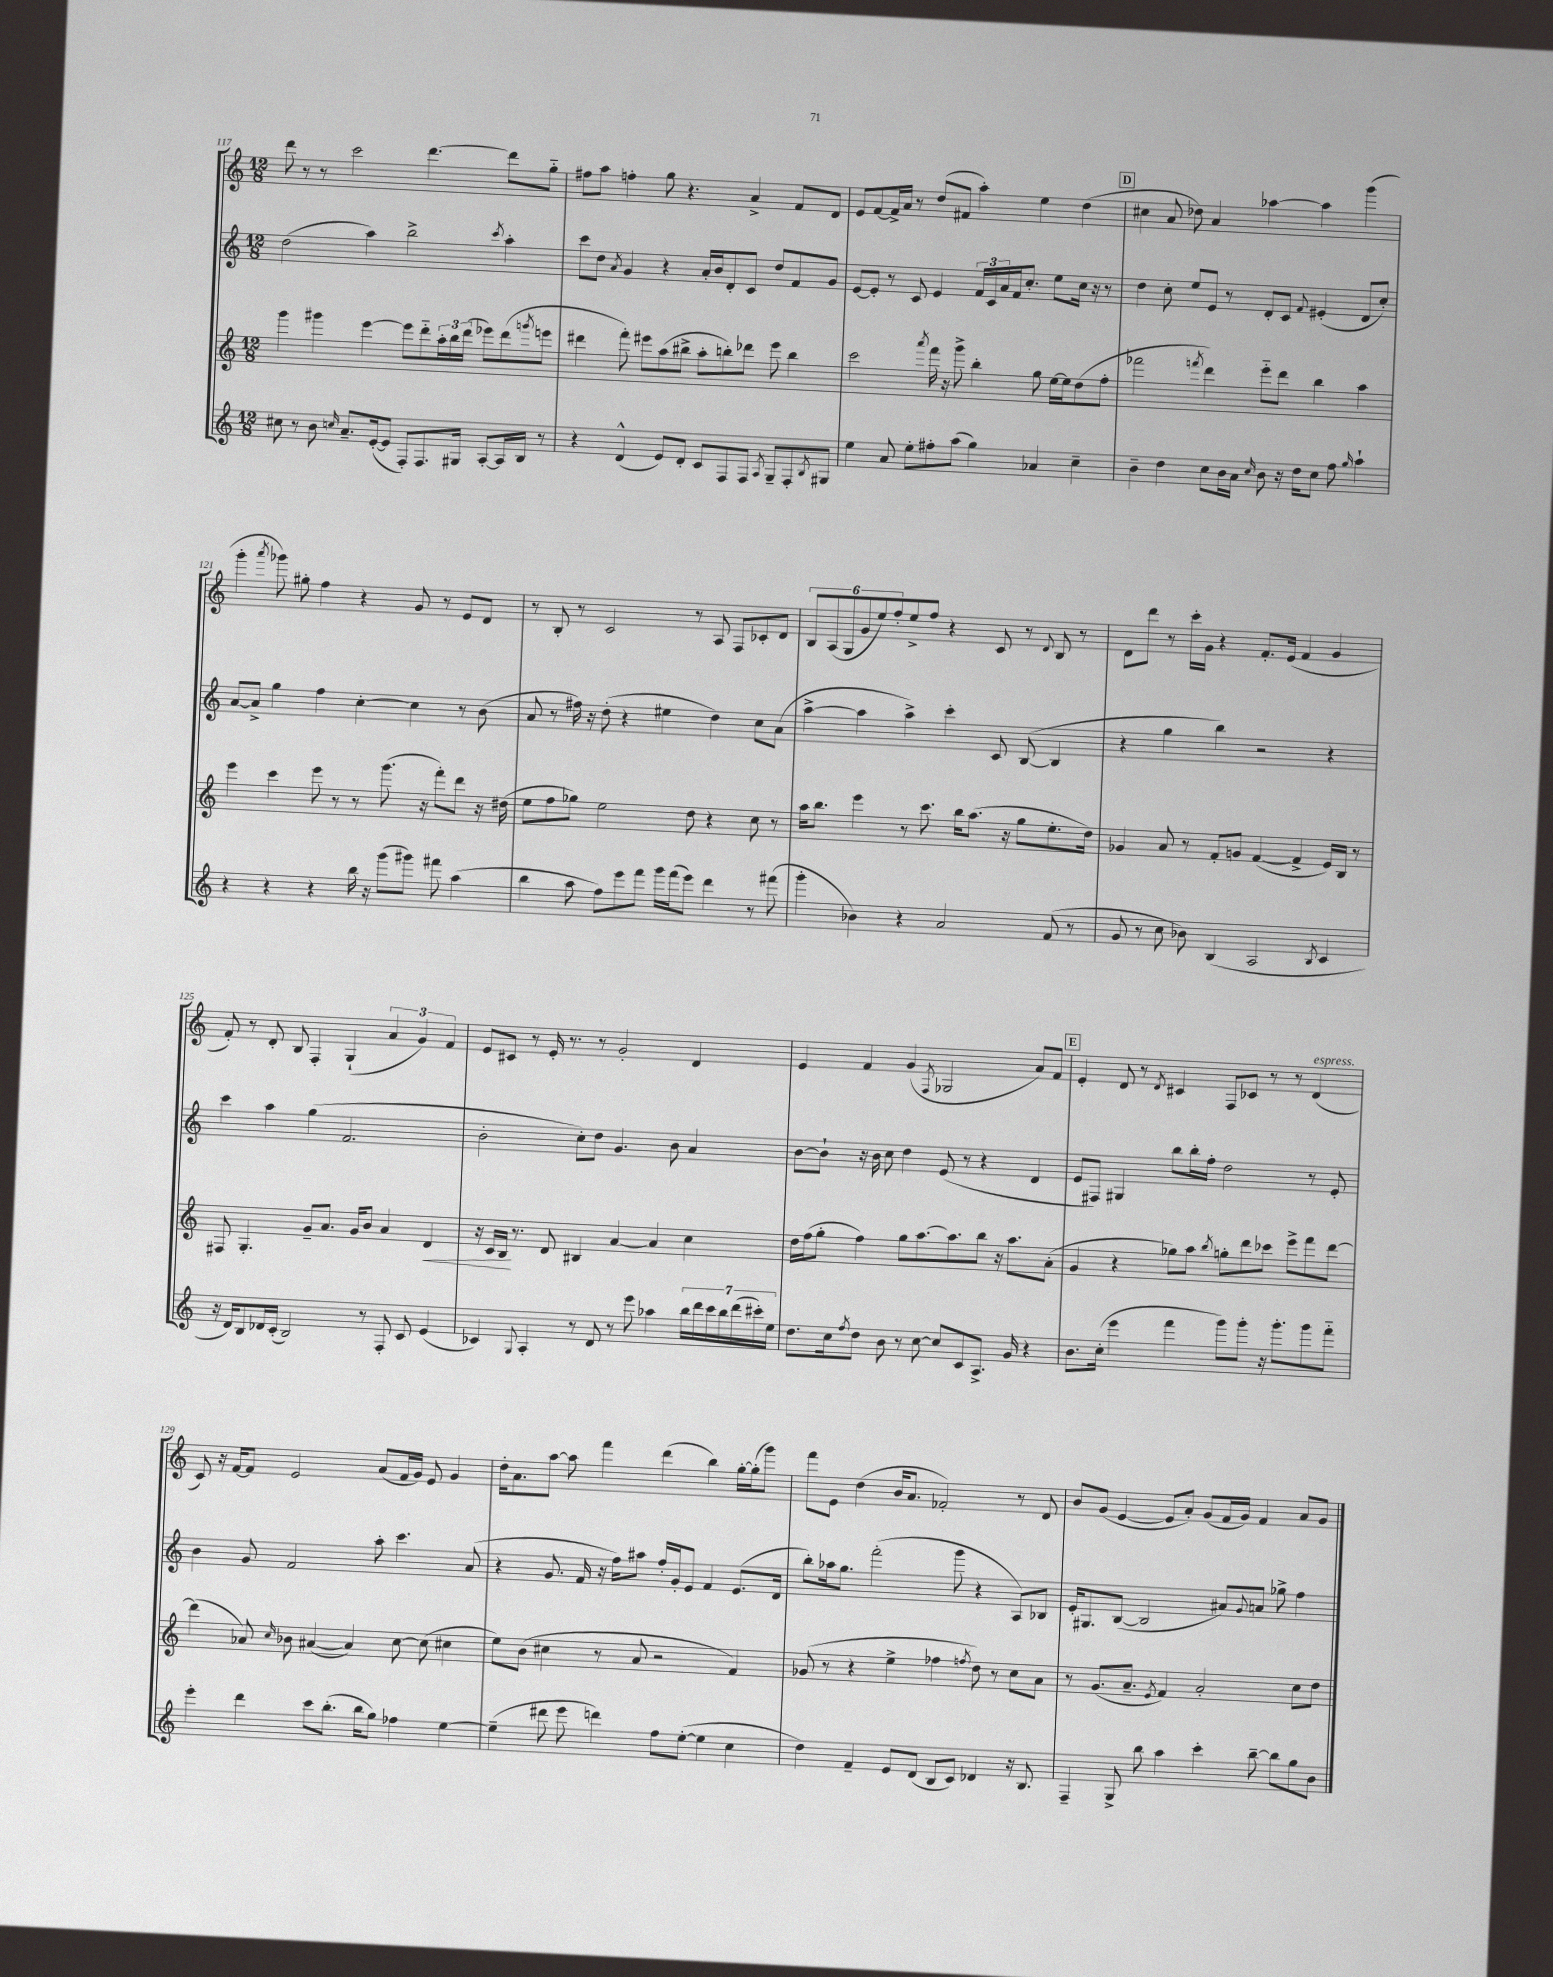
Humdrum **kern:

**kern	**kern	**dynam	**kern	**kern
*part4	*part3	*part3	*part2	*part1
*staff4	*staff3	*staff3	*staff2	*staff1
*clefG2	*clefG2	*	*clefG2	*clefG2
*k[]	*k[]	*	*k[]	*k[]
*M12/8	*M12/8	*	*M12/8	*M12/8
=117	=117	=117	=117	=117
8cc#X\	4ggg\	.	(2dd\	8ddd\
8r	.	.	.	8r
8b\	4ggg#X\	.	.	8r
16qqccn/	.	.	.	.
8.a~/L	.	.	.	2ccc\
.	[4eee\	.	4aa\)	.
([16e'/k	.	.	.	.
8e/J]	.	.	.	.
8F'/L)	8eee\L]	.	2bb^\	.
8.F/	8ddd\	.	.	[4.ddd\
.	24aa'\L	.	.	.
.	24bb\	.	.	.
16G#X/Jk	.	.	.	.
.	(24ddd\JJ	.	.	.
[8A'/L	8eee-X\L)	.	.	.
.	.	.	8qccc/	.
16A/L]	(8ddd\	.	4aa'\	8ddd\L]
16B/JJ	.	.	.	.
.	8qgggn/	.	.	.
8r	8eeen\J	.	.	8gg\J
=118	=118	=118	=118	=118
4r	4ddd#X\	.	8ccc\L	8ff#X\L
.	.	.	8dd\J	8aa\J
.	.	.	8qa/	.
(4d^^/	8fff'\)	.	4g/	4ffn'\
.	8eee#X\L	.	.	.
8e/L)	(8aa\	.	4r	8gg\
8d'/J	8bb#X^\J	.	.	4.r
8c/L	8aa'\L	.	16a'/LL	.
.	.	.	16b/J	.
8F/	8bbn'\)	.	8d'/	.
8F/J	8ddd-X\J	.	8c/J	4a^/
8qA/	.	.	.	.
8G~/L	8eee#\	.	8dd/L	.
8F'/	4bb\	.	8f/	8f/L
8qB/	.	.	.	.
8G#X/J	.	.	8g/J	8d/J
=119	=119	=119	=119	=119
4ee\	2ccc\	.	[8e/L	8e/L
.	.	.	8e'/J]	[8f/
8a/	.	.	8r	16f^/L]
.	.	.	.	16a/JJ
8ee'\L	.	.	8c/	8r
.	8qaaa/	.	.	.
8ff#X'\	16fff\	.	4e/	(8dd/L
.	16r	.	.	.
(8aa\J	8ggg^\	.	.	8f#X/J
4gg\)	4bb'\	.	24f/LL	4aa'\)
.	.	.	24c/	.
.	.	.	24a/	.
.	.	.	16f/J	.
.	.	.	8.cc'/J	.
4a-X/	8gg\	.	.	4ee\
.	[16ee\LL	.	8ee\L	.
.	16ee\J]	.	.	.
4cc~\	(8dd\	.	16cc\Jk	(4dd\
.	.	.	16r	.
.	8ff'\J	.	8r	.
!!LO:REH:place=s1:t=D
=120	=120	=120	=120	=120
4b~\	2fff-X\	.	4dd\	4cc#X\
4dd\	.	.	8cc'\	8a/
.	.	.	8ee/L	8dd-X\)
.	8qfffn/	.	.	.
8cc\L	4ddd\)	.	8e/J	4a/
16b\L	.	.	8r	.
16a\JJ	.	.	.	.
16qqcc/	.	.	.	.
8b\	8eee\L	.	8d'/L	[4aa-X\
16r	8ddd\J	.	8c/J	.
16dd\KL	.	.	.	.
.	.	.	8qqf/	.
8cc\J	4bb\	.	(4e#X'/	4aa-\]
8ff\	.	.	.	.
16qqgg/	.	.	.	.
4aa`\	4aa\	.	8d/L	(4ggg\
.	.	.	8cc'/J)	.
!!LO:LB:g=z
=121	=121	=121	=121	=121
4r	4eee\	.	[8a/L	4ggg'\
.	.	.	8a^/J]	.
.	.	.	.	8qaaa/
4r	4ccc\	.	4gg\	8ggg-X\)
.	.	.	.	8gg#X'\
4r	8eee\	.	4ff\	4ff\
.	8r	.	.	.
16bb\	8r	.	[4cc'\	4r
16r	.	.	.	.
(8ggg\L	(8.ggg\	.	.	.
8ggg#X\J)	.	.	4cc\]	8g/
.	16r	.	.	.
8fff#X\	8fff'\L)	.	.	8r
(4aa\	8ddd\J	.	8r	8e/L
.	16r	.	(8b\	8d/J
.	(16dd#X\	.	.	.
=122	=122	=122	=122	=122
4bb\	8ee\L	.	8a/	8r
.	8ff\	.	8r	8B'/
8aa\	8gg-X\J)	.	16ff#X\)	8r
.	.	.	16r	.
8ff\L)	2ee\	.	(8dd'\	2c/
8eee\	.	.	4r	.
8fff\J	.	.	.	.
16ggg\LL	.	.	4ee#X\	.
(16fff\J	.	.	.	.
8eee\J)	8dd\	.	.	8r
4ddd\	4r	.	4dd\)	8A/
.	.	.	.	8F/L
8r	8cc\	.	8cc\L	8c-X'/
(8fff#X\	8r	.	(8a\J	8d/J
=123	=123	=123	=123	=123
4ggg'\	16aa\KL	.	[4aa^\	12B/L
.	8.bb\J	.	.	.
.	.	.	.	(12A/
.	.	.	.	12G/
4b-X\)	4eee\	.	4aa\]	12g/
.	.	.	.	12ee/)
.	.	.	.	12ff'/
4r	8r	.	4aa^\)	8ee^/
.	8.ccc\	.	.	8ff/J
2a/	.	.	4ccc'\	4r
.	16bb\KL	.	.	.
.	(8.aa\J	.	.	.
.	.	.	8c/	8c/
.	16r	.	.	.
.	8gg\L	.	([8B/	8r
.	.	.	.	8qqd/
(8f/	8.ee'\	.	4B/]	8B/
8r	.	.	.	8r
.	16dd\Jk)	.	.	.
=124	=124	=124	=124	=124
8g/	4g-X/	.	4r	8d\L
8r	.	.	.	8ddd\J
8cc\	8a/	.	4gg\	8r
8b-X\)	8r	.	.	16ccc'\LL
.	.	.	.	16g\JJ
(4B/	8f'/L	.	4bb\)	4r
.	8gn/J	.	.	.
2A/	([4f/	.	2r	8.f'/L
.	.	.	.	(16e/Jk
.	4f^/]	.	.	4f/
8qB/	.	.	.	.
4c/	16e/LL)	.	4r	4g/
.	16B/JJ	.	.	.
.	8r	.	.	.
!!LO:LB:g=z
=125	=125	=125	=125	=125
16r	8F#X/	.	4ccc\	8f'/)
16d/KL)	.	.	.	.
8B/	4.G'/	.	.	8r
16d-X/L	.	.	4aa\	8d'/
(16c'/JJ	.	.	.	.
2B/)	.	.	.	8B/
.	8g~/L	.	(4gg\	4F'/
.	8.a/J	.	.	.
.	.	.	2.f/	(4G`/
.	16g/KL	.	.	.
8r	8b/J	.	.	.
8F'/	4a/	.	.	6a/
8c/	.	.	.	.
.	.	.	.	6g/)
!	!	!LO:HP:b	!	!
(4e/	4d/	<	.	.
.	.	.	.	6f/
=126	=126	=126	=126	=126
4c-X/)	16r	.	2b'\	8e/L
.	16c/LL	.	.	.
.	16B/JJ	.	.	8c#X/J
.	8.r	[	.	.
8qqG/	.	.	.	.
4A'/	.	.	.	8r
.	8d/	.	.	16e'/
.	.	.	.	8.r
8r	4B#X/	.	8cc'\L)	.
8d/	.	.	8dd\J	8r
8r	[4a/	.	4.g/	2g'/
8eee\	.	.	.	.
4aa-X\	4a/]	.	.	.
.	.	.	8b\	.
28bb\LL	4cc\	.	4a/	4d/
28ddd\	.	.	.	.
28ccc\	.	.	.	.
28bb\	.	.	.	.
(28ddd\	.	.	.	.
28ccc#X'\)	.	.	.	.
28ee\JJ	.	.	.	.
=127	=127	=127	=127	=127
8.dd\L	16dd\LL	.	[8b\L	4e/
.	(16ff\J	.	.	.
.	8gg'\J	.	8b`\J]	.
16cc\k	.	.	.	.
8qff/	.	.	.	.
8dd\J	4ff\)	.	16r	4f/
.	.	.	16b\	.
8b\	.	.	8cc\	.
8r	8gg\L	.	4dd\	(4g/
[8cc\	[8.aa\	.	.	.
.	.	.	.	8qF/
8cc/L]	.	.	(8e/	2G-X/
.	8.aa\]	.	.	.
8c/	.	.	8r	.
8.A^/J	8bb\J	.	4r	.
.	16r	.	.	.
16g/	8.aa\L	.	.	.
4r	.	.	4d/	8a/L)
.	(8a'\J	.	.	8f/J
!!LO:REH:place=s1:t=E
=128	=128	=128	=128	=128
8.b\L	4g/	.	8e/L	4e'/
.	.	.	8F#X/J)	.
(16cc'\Jk	.	.	.	.
4eee\	4r	.	4G#X/	8d/
.	.	.	.	8r
.	.	.	.	8qd/
4fff\	8gg-X\L)	.	8bb\L	4c#X/
.	8aa\J	.	16bb'\L	.
.	.	.	16ff'\JJ	.
.	8qbb/	.	.	.
8ggg\L)	8ggn'\L	.	2dd\	8F/L
8ggg'\J	8ddd\	.	.	8c-X/J
16r	8ccc-X\J	.	.	8r
8.ggg'\L	.	.	.	.
.	8eee^\L	.	.	8r
!	!	!	!	!LO:TX:a:i:t=espress.
8ggg\	8fff\	.	8r	(4d/
8fff\J	[8ddd\J	.	8e'/	.
!!LO:LB:g=z
=129	=129	=129	=129	=129
4eee'\	(4ddd\]	.	4b\	8c/)
.	.	.	.	16r
.	.	.	.	[16f/KL
4ddd\	8a-X/)	.	8g/	8f/J]
.	16qqcc/	.	.	.
.	8b-X\	.	2f/	2e/
8ccc\L	([4a#X/	.	.	.
(8.bb'\J	.	.	.	.
.	4a#/])	.	.	.
16bb\KL	.	.	.	.
8gg\J)	.	.	8aa'\	(8a/L
4ff-X\	[8cc\	.	4.ccc\	16f/L
.	.	.	.	16g/JJ)
.	(8cc\]	.	.	8e/
[4ee\	4cc#X\	.	.	4g/
.	.	.	(8a/	.
=130	=130	=130	=130	=130
(4ee~\]	8ee\L)	.	4r	16dd'\KL
.	.	.	.	8.a\
.	(8b\J	.	.	.
8ddd#X\	4cc#X\	.	8.g/	[8aa\J
8eee\	.	.	.	8aa\]
.	.	.	16f/	.
4dddn\)	8r	.	16r	4fff\
.	.	.	16ff\KL)	.
.	8a/	.	8aa#X\J	.
8ff\L	2r	.	16ff'/LL	(4ddd\
.	.	.	16g'/J	.
([8ee'\J	.	.	8e/J	.
4ee\]	.	.	4f/	4bb\)
4cc\	4f/)	.	(8.e/L	[16gg'\LL
.	.	.	.	(16gg'\J]
.	.	.	.	8ggg\J)
.	.	.	16d/Jk	.
=131	=131	=131	=131	=131
4dd\)	(8g-X/	.	8bb'\L)	8fff\L
.	8r	.	16aa-X\k	8e\J
.	.	.	8.gg\J	.
4f~/	4r	.	.	(4dd\
.	.	.	(2fff'\	.
8e/L	4ee^\	.	.	16b/KL
.	.	.	.	8.a/J
(8d/J	.	.	.	.
8B/L	4ff-X\	.	.	2f-X'/)
8c/J)	.	.	8ggg\	.
.	8qffn/	.	.	.
4d-X/	8dd\)	.	4r	.
.	8r	.	.	.
16r	8cc\L	.	8A/L)	8r
8.B/	.	.	.	.
.	8a\J	.	8B-X/J	8d/
=132	=132	=132	=132	=132
4F~/	8r	.	16e'/KL	8b/L
.	.	.	8.G#X/	.
.	(8.g/L	.	.	(8g/J
8G^/	.	.	([8B/J	[4e/
.	8.a~/J	.	.	.
8bb\	.	.	2B/]	.
.	8qe/	.	.	.
4aa\	4f/)	.	.	8e/L]
.	.	.	.	8a'/J)
4ccc'\	2a'/	.	.	(8g/L
.	.	.	8a#X/L)	16f/L
.	.	.	.	16g/JJ)
.	.	.	8qqg/	.
[8bb~\	.	.	8an/J	4f/
8bb\L]	.	.	8gg-X^\	.
8gg\	8cc\L	.	4ff\	8a/L
8b\J	8dd\J	.	.	8g/J
==	==	==	==	==
*-	*-	*-	*-	*-
